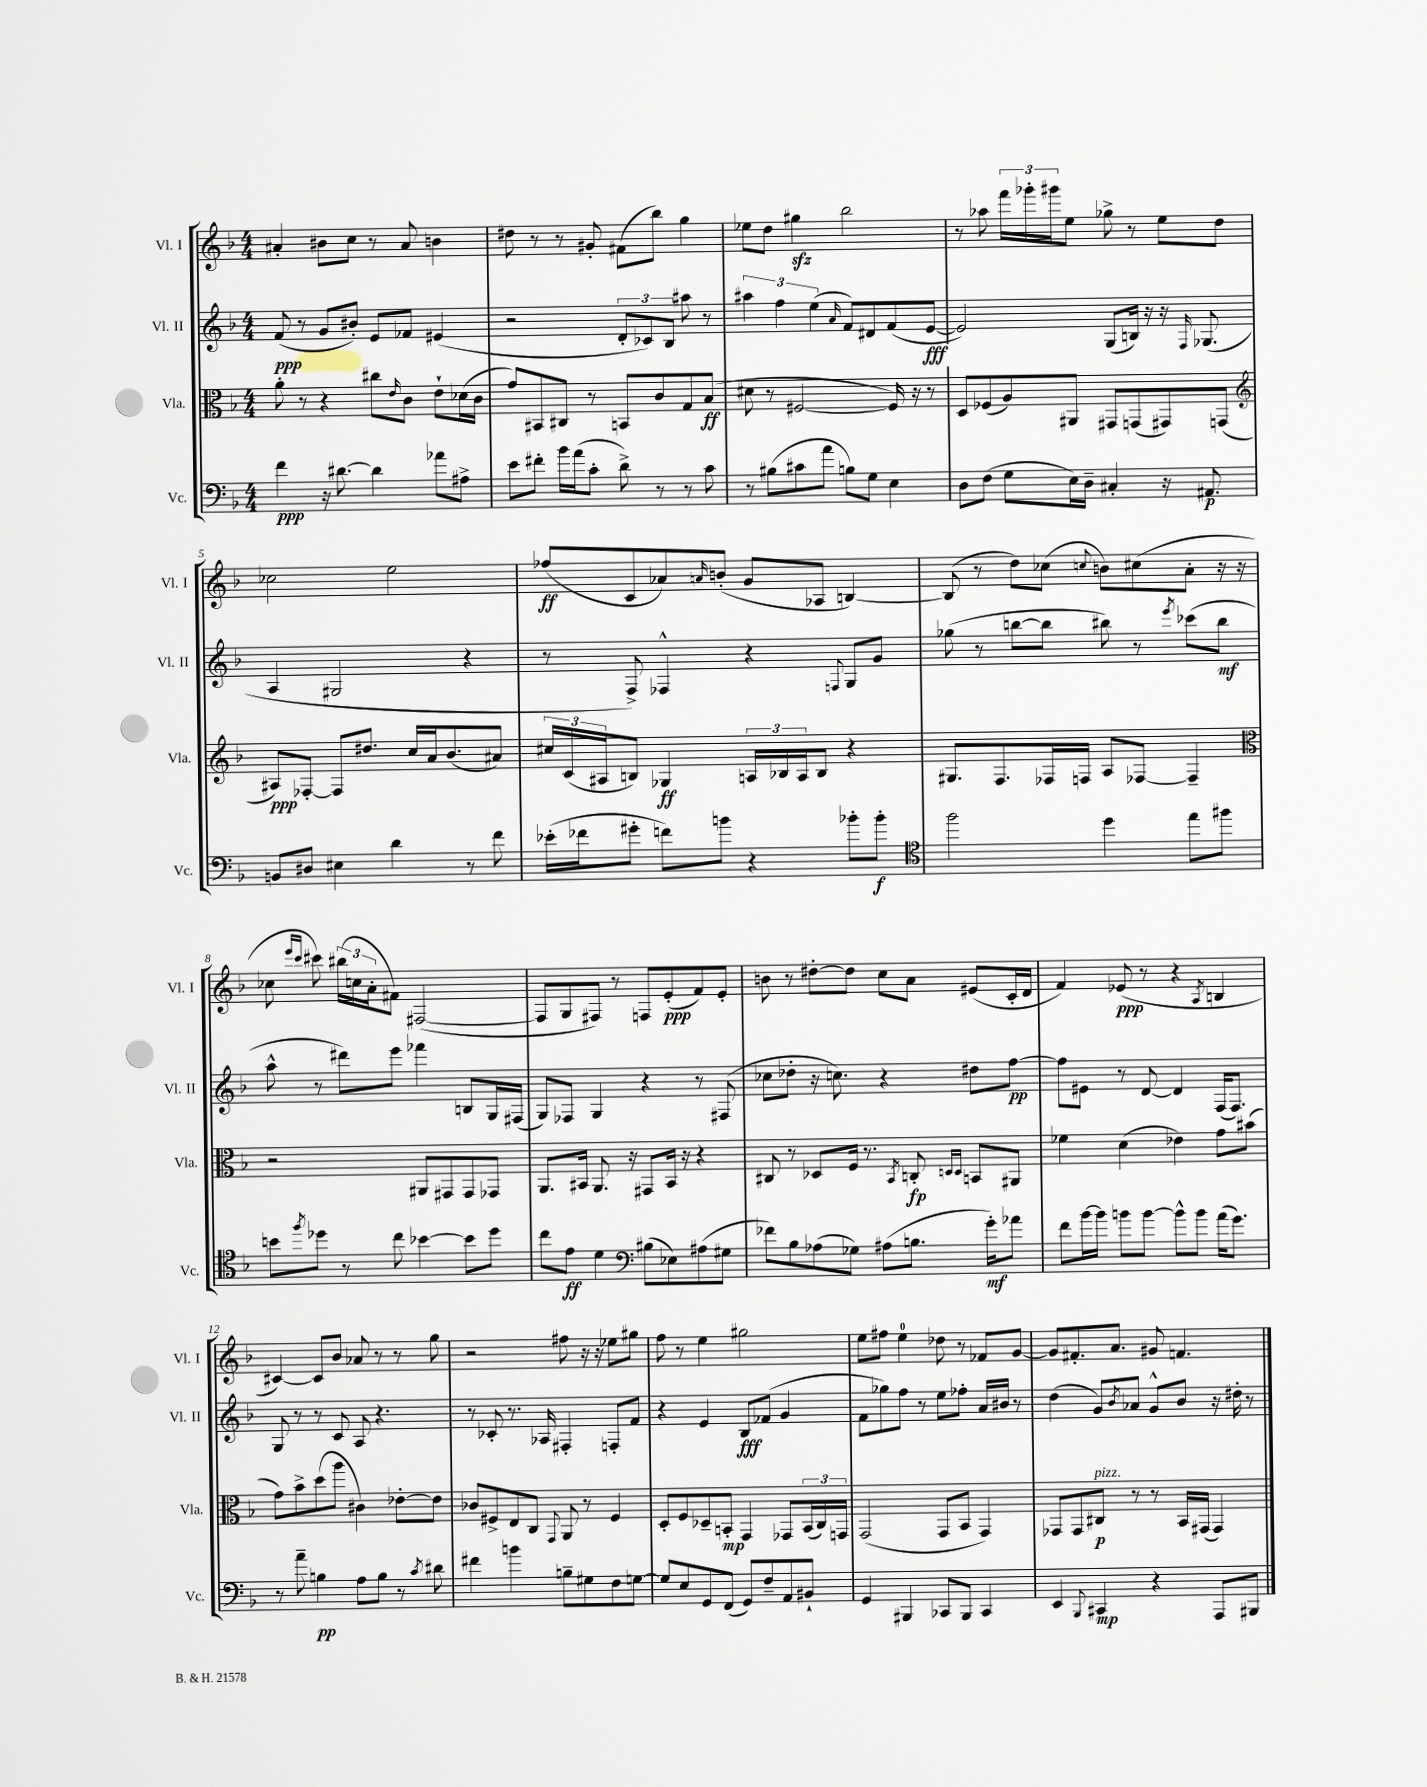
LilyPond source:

<<
\new StaffGroup <<
\new Staff = "s0" \with { instrumentName = "Vl. I" shortInstrumentName = "Vl. I" } {
    \clef treble \key f \major \numericTimeSignature \time 4/4
    ais'4-. bis'8 c''8 r8 ais'8 b'4 |
    dis''8 r8 r8 gis'8-. fis'8( bes''8) g''4 |
    ees''8 d''8 gis''4\sfz bes''2 |
    r8 aes''8 \tuplet 3/2 { f'''16 ges'''16-. gis'''16 } e''8 ges''8-> r8 e''8 d''8 |
    ces''2 e''2 |
    fes''8\ff( c'8 aes'8) \grace { a'16 } b'8-.( g'8 aes8 b4~) |
    b8( r8 d''8) ces''8( \appoggiatura { c''8 } b'8) cis''8( a'8-. r16 r16 |
    ces''8 \grace { e'''16 c'''16 } cis'''8) \tuplet 3/2 { bis''16( c''16 a'16-. } fis'8) fis2~( |
    fis8 g8 fis8) r8 f8 e'8-.\ppp( f'8) e'8-. |
    b'8 r8 dis''8~-. dis''8 c''8 a'8 eis'8( c'16-. d'16 |
    f'4) ees'8\ppp( r8 r4 \acciaccatura { a8 } b4 |
    cis'4~) cis'8 bes'8 aes'8 r8 r8 g''8 |
    r2 fis''8 r16 r16 ees''8 gis''8 |
    f''8 r8 e''4 gis''2 |
    e''8 fis''8 e''4-0 des''8 r8 fes'8 g'8~ |
    g'8 fis'8.-. a'8. gis'8 f'4. \bar "|." |
}
\new Staff = "s1" \with { instrumentName = "Vl. II" shortInstrumentName = "Vl. II" } {
    \clef treble \key f \major \numericTimeSignature \time 4/4
    f'8\ppp( r8 g'8 bis'8-.) e'8 fes'8 eis'4( |
    r2 \tuplet 3/2 { d'8-. ces'8) bes8 } ais''8 r8 |
    \tuplet 3/2 { ais''4 f''4 e''4( } \grace { a'16 } f'8) dis'8 f'8( e'8~\fff |
    e'2) g8( b16) r16 r16 \grace { f16 } ges8.( |
    a4 gis2 r4 |
    r8 f8->) fes4-^ r4 \appoggiatura { f8 } g8 g'8 |
    ges''8( r8 b''8~ b''8 bis''8) r8 \acciaccatura { e'''8 } ces'''8( bis''8\mf |
    a''8-^ r8 dis'''8) e'''8 fes'''4 b8 g16 fis16( |
    g8) fes8 g4 r4 r8 fis8( |
    ces''8 des''8-. r16 c''8.) r4 dis''8 f''8~\pp |
    f''8 eis'8 r8 d'8~ d'4 f16( f8.) |
    g8 r8 r8 c'8 a8 r4. |
    r8 ces'8-. r8. aes16 fis4-. f8-. f'8 |
    r4 e'4 bes8\fff fes'8( g'4 |
    f'8 ges''8) f''8 r8 e''8 fes''8-. a'16 bis'16 r8 |
    d''4( g'8) \acciaccatura { bes'8 } aes'8 g'8-^ bes'8 r16 dis''16-. r8 \bar "|." |
}
\new Staff = "s2" \with { instrumentName = "Vla." shortInstrumentName = "Vla." } {
    \clef alto \key f \major \numericTimeSignature \time 4/4
    a'8-. r8 r4 cis''8 \grace { e'16 } c'8 e'8-! des'16( c'16 |
    g'8) bis,8 cis8 r8 b,8 c'8 g8 bes8\ff( |
    dis'8 r8 fis2~ fis16) r16 r8 |
    d8 fes8( a8) ais,8 gis,8 g,8( gis,8) g,8( |
    \clef treble ais8\ppp) fes8~-. fes8 dis''8. c''16 a'16 bes'8.( ais'8) |
    \tuplet 3/2 { cis''16 c'16( ais16 } b8) ges4\ff \tuplet 3/2 { a16 bes16 a16 } bes8 r4 |
    gis8. f8. fes16 f16 a8 fes8~ fes4-- |
    \clef alto r2 ais,8 gis,8 gis,8 ges,8 |
    a,8. bis,16 a,8. r16 gis,8 bis,16 r16 r4 |
    cis8 r8 des8 f16 r8. \acciaccatura { bes,8 } c8-.\fp \grace { d16 d16 } b,8 ais,8 |
    fes'4 d'4( ees'4) g'8 bis'8( |
    g'8) bes'8-> d''8( a''8 cis'4) ees'8~-. ees'8 |
    ces'8 fis8-> e8 c8 \appoggiatura { g,8 } a,8 r8 fis4 |
    d8-. f8 des8-- b,8-.\mp g,4 ges,8 \tuplet 3/2 { b,16( c16) g,16 } |
    g,2( g,8 bes,8 g,4) |
    ges,8 ges,8 cis8\p^\markup { \italic "pizz." } r8 r8 bes,16 gis,16( gis,4) \bar "|." |
}
\new Staff = "s3" \with { instrumentName = "Vc." shortInstrumentName = "Vc." } {
    \clef bass \key f \major \numericTimeSignature \time 4/4
    f'4\ppp r16 dis'8.~ dis'4 aes'8 ais8-> |
    e'8 fis'8-. bes'16 a'16( c'8-. d'8->) r8 r8 c'8 |
    r8 bis8( cis'8 a'8 b8) g8 e4 |
    d8 f8( g8 e16) d16-- cis4-. r16 ais,8.\p |
    b,8 dis8 eis4 d'4 r8 f'8 |
    ees'16-.( fes'16 gis'8-. f'8) b'8 r4 bes'8-. bes'8-.\f |
    \clef tenor f''2 d''4 e''8 fis''8 |
    b'8 \acciaccatura { f''8 } des''8 r8 c''8 bes'4~ bes'8 des''8 |
    c''8 e'8\ff d'4 \clef bass bis8( ees8) ais8( gis8 |
    fes'8) bes8 aes8( ges8) ais8( b8. g'16-.\mf) aes'8 |
    f'8 bes'16~ bes'16 b'8 b'8~ b'8-^ b'8 a'16( g'8.) |
    r8 a'8-- b4\pp a8 b8 r8 \acciaccatura { c'8 } dis'8 |
    fis'4 b'4 b8-- gis8 f8 g8~ |
    g8 e8 g,8 f,8( g,8) f8-- a,8 bis,8-! |
    g,4 bis,,4 ces,8 bis,,8 ces,4 |
    e,4 \appoggiatura { bes,,8 } cis,4\mp r4 a,,8 bis,,8 \bar "|." |
}
>>
>>
